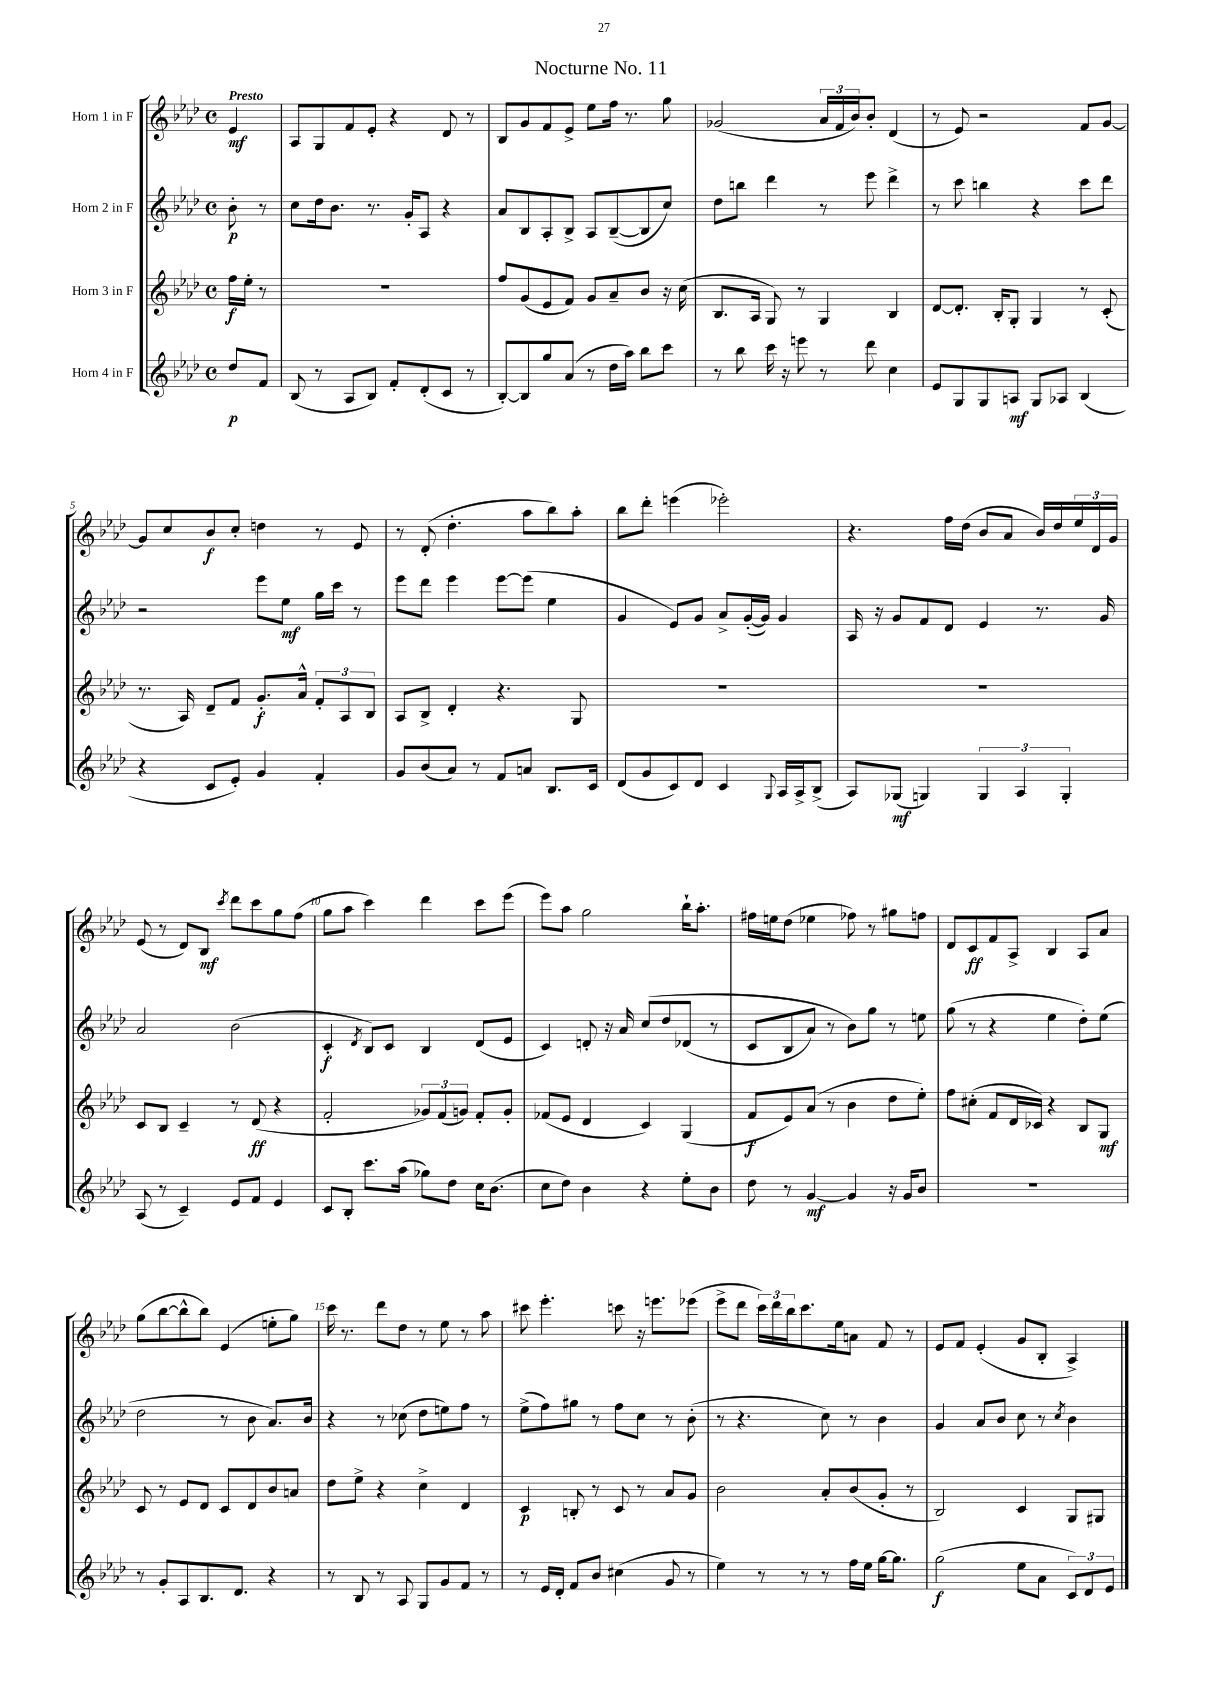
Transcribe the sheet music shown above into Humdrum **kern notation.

**kern	**kern	**kern	**kern
*staff4	*staff3	*staff2	*staff1
*clefG2	*clefG2	*clefG2	*clefG2
*k[b-e-a-d-]	*k[b-e-a-d-]	*k[b-e-a-d-]	*k[b-e-a-d-]
*M4/4	*M4/4	*M4/4	*M4/4
*met(c)	*met(c)	*met(c)	*met(c)
8dd-/L	16ff\LL	8b-'\	4e-/
.	16ee-'\JJ	.	.
8f/J	8r	8r	.
=	=	=	=
(8B-/	1r	8cc\L	8A-/L
8r	.	16dd-\k	8G/
.	.	8.b-\J	.
8A-/L	.	.	8f/
8B-/J)	.	8.r	8e-'/J
8f'/L	.	.	4r
.	.	16g'/LK	.
(8d-'/	.	8A-/J	.
8c/J	.	4r	8d-/
8r	.	.	8r
=	=	=	=
[8B-'/L)	8ff/L	8a-/L	8B-/L
8B-/]	(8g/	8B-/	8g/
8gg/	8e-/	8A-'/	8f/
(8a-/J	8f/J)	8B-^/J	8e-^/J
8r	8g/L	8A-/L	8ee-\L
16dd-\LL	8a-~/	([8B-~/	16ff\Jk
16aa-\JJ)	.	.	8.r
8bb-\L	8b-/J	8B-/]	.
8ccc\J	16r	8cc/J)	8gg\
.	(16cc\	.	.
=	=	=	=
8r	8.B-/L	8dd-\L	(2g-/
8bb-\	.	8bb\J	.
.	16A-/Jk	.	.
16ccc\	8G/)	4ddd-\	.
16r	.	.	.
8eee\	8r	.	.
8r	4G/	8r	24a-/LL
.	.	.	24f/
.	.	.	24b-/J)
8ddd-\	.	8eee-\	8b-'/J
4cc\	4B-/	4ddd-^\	(4d-/
=	=	=	=
8e-/L	[8d-/L	8r	8r
8G/	8.d-'/]J	8ccc\	8e-/)
8G/	.	4bb\	2r
.	16B-'/LK	.	.
8A/J	8G'/J	.	.
8G/L	4G/	4r	.
8A-/J	.	.	.
(4B-/	8r	8ccc\L	8f/L
.	(8c'/	8ddd-\J	[8g/J
=	=	=	=
4r	8.r	2r	8g/]L
.	.	.	8cc/
.	16A-/)	.	.
8c/L	8d-~/L	.	8b-/
8e-'/J)	8f/J	.	8cc'/J
4g/	8.g'/L	8eee-\L	4dd\
.	.	8ee-\J	.
.	16a-^^/Jk	.	.
4f'/	12f'/L	16gg\LL	8r
.	.	16ccc\JJ	.
.	12A-/	.	.
.	.	8r	8e-/
.	12B-/J	.	.
=	=	=	=
8g/L	8A-/L	8eee-\L	8r
(8b-/	8B-^/J	8ddd-\J	(8d-'/
8a-/J)	4d-'/	4eee-\	4.dd-'\
8r	.	.	.
8f/L	4.r	[8eee-\L	.
8a/J	.	(8eee-\]J	8aa-\L
8.B-/L	.	4ee-\	8bb-\)
.	8G/	.	8aa-'\J
16c/Jk	.	.	.
=	=	=	=
(8d-/L	1r	4g/	8bb-\L
8g/	.	.	8ddd-'\J
8c/)	.	8e-/L)	(4eee\
8d-/J	.	8g/J	.
4c/	.	8a-^/L	2eee-'\)
.	.	([16g'/L	.
.	.	16g/]JJ)	.
8qqG/	.	.	.
16A-/LL	.	4g/	.
16A-^/J	.	.	.
(8B-^/J	.	.	.
=	=	=	=
8A-/L)	1r	16A-/	4.r
.	.	16r	.
(8G-/J	.	8g/L	.
4G/)	.	8f/	.
.	.	8d-/J	16ff\LL
.	.	.	(16dd-\JJ
6G/	.	4e-/	8b-/L
.	.	.	8a-/J
6A-/	.	.	.
.	.	8.r	16b-/LL)
.	.	.	16dd-/
6G'/	.	.	.
.	.	.	24ee-/
.	.	.	24d-/
.	.	16g/	.
.	.	.	24g/JJ
=	=	=	=
(8A-/	8c/L	2a-/	(8e-/
8r	8B-/J	.	8r
4c~/)	4c~/	.	8d-/L)
.	.	.	8B-/J
.	.	.	8qccc/
8e-/L	8r	(2b-\	8ddd-\L
8f/J	(8d-/	.	8ccc\
4e-/	4r	.	8gg\
.	.	.	(8ff\J
=	=	=	=
8c/L	2f'/	4c'/	8gg\L
8B-'/J	.	.	8aa-\J
.	.	8qd-/	.
8.ccc\L	.	8B-/L)	4ccc\)
.	.	8c/J	.
(16aa-\Jk	.	.	.
8gg-\L)	12g-/L)	4B-/	4ddd-\
.	(12f/	.	.
8dd-\J	.	.	.
.	12g/J)	.	.
16cc\LK	8f'/L	(8d-/L	8ccc\L
(8.b-\J	.	.	.
.	8g'/J	8e-/J	(8eee-\J
=	=	=	=
8cc\L	(8f-/L	4c/)	8eee-\L)
8dd-\J)	8e-/J	.	8aa-\J
4b-\	4d-/	8d'/	2gg\
.	.	16r	.
.	.	16a-/	.
4r	4c/)	&(8cc/L	.
.	.	8dd-/	.
8ee-'\L	(4G/	(8d-/J	16bb-`\LK
.	.	.	8.aa-'\J
8b-\J	.	8r	.
=	=	=	=
8dd-\	8f/L	8c/L	16ff#\LL
.	.	.	16ee\J
8r	8e-/)	8B-/	(8dd-\J
[4g/	(8a-/J	8a-/J)	4ee-\
.	8r	8r	.
4g/]	4b-\	8b-\L&)	8ff-\)
.	.	8gg\J	8r
16r	8dd-\L	8r	8gg#\L
16g/LK	.	.	.
8b-/J	8ee-'\J)	8ee\	8ff\J
=	=	=	=
1r	8ff\L	(8gg\	8d-/L
.	(8cc#'\J	8r	8c/
.	8f/L	4r	8f/
.	16d-/L	.	8A-^/J
.	16c-/JJ)	.	.
.	4r	4ee-\	4B-/
.	8B-/L	8dd-'\L)	8A-/L
.	8G/J	(8ee-\J	8a-/J
=	=	=	=
8r	8c/	2dd-\	(8gg\L
8g'/L	8r	.	[8bb-\
8A-/	8e-/L	.	8bb-^^\]
8.B-/	8d-/J	.	8bb-\J)
.	8c/L	8r	(4e-/
8.d-/J	.	.	.
.	8d-/	8b-\	.
4r	8b-/	8.a-/L)	8ee'\L
.	8a/J	.	8gg\J)
.	.	16b-/Jk	.
=	=	=	=
8r	8dd-\L	4r	16ccc\
.	.	.	8.r
8B-/	8ee-^\J	.	.
8r	4r	8r	8ddd-\L
8A-/	.	(8cc-\	8dd-\J
8G/L	4cc^\	8dd-\L	8r
8g/	.	8ee\)	8ee-\
8f/J	4d-/	8ff\J	8r
8r	.	8r	8aa-\
=	=	=	=
8r	4c/	(8ee-^\L	8ccc#\
16e-/LL	.	8ff\)	4.eee-'\
16d-'/JJ	.	.	.
8f/L	8B'/	8gg#\J	.
8b-/J	8r	8r	.
(4cc#\	8c/	8ff\L	8ccc\
.	8r	8cc\J	16r
.	.	.	8.eee\L
8g/	8a-/L	8r	.
8r	8g/J	(8b-'\	(8eee-\J
=	=	=	=
4ee-\)	2b-\	8r	8eee-^\L
.	.	4.r	8ddd-\J
8r	.	.	24ccc\LL)
.	.	.	24ddd-\
.	.	.	24bb-\J
8r	.	.	8.ccc\
8r	8a-'/L	8cc\)	.
.	.	.	16ee-\k
16ff\LL	(8b-/	8r	8a\J
16ee-\JJ	.	.	.
[16gg\LK	8g'/J	4b-\	8f/
8.gg\]J	.	.	.
.	8r	.	8r
=	=	=	=
(2gg\	2B-/)	4g/	8e-/L
.	.	.	8f/J
.	.	8a-/L	(4e-'/
.	.	8b-/J	.
8ee-\L	4c/	8cc\	8g/L
8a-\J	.	8r	8B-'/J
.	.	8qcc/	.
12c/L)	8G/L	4b-\	4A-^/)
12d-/	.	.	.
.	8G#/J	.	.
12e-/J	.	.	.
==	==	==	==
*-	*-	*-	*-
